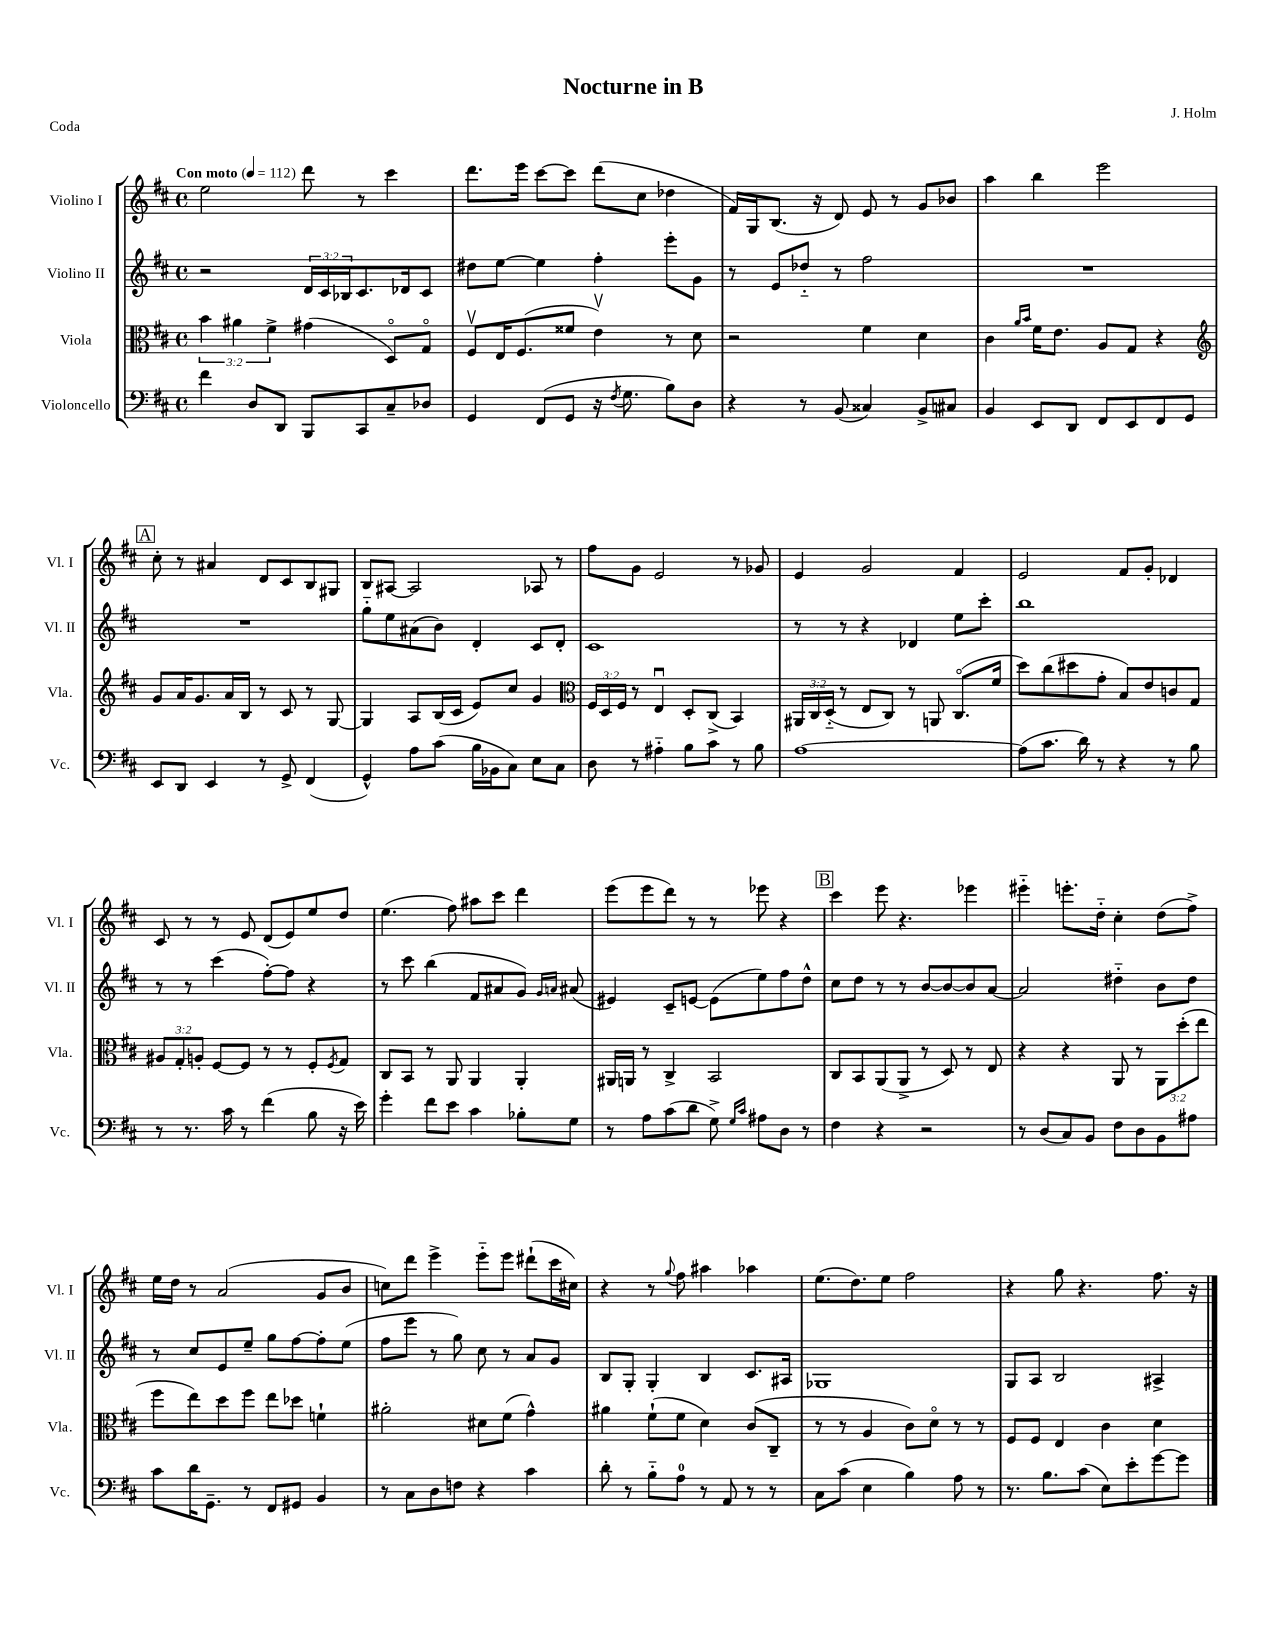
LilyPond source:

\header { title = "Nocturne in B" composer = "J. Holm" piece = "Coda" }
<<
\new StaffGroup <<
\new Staff = "s0" \with { instrumentName = "Violino I" shortInstrumentName = "Vl. I" } {
    \clef treble \key d \major \defaultTimeSignature \time 4/4 \tempo "Con moto" 4 = 112
    e''2 d'''8 r8 cis'''4 |
    d'''8. e'''16 cis'''8~ cis'''8 d'''8( cis''8 des''4 |
    fis'16) g16 b8.( r16 d'8) e'8 r8 g'8 bes'8 |
    a''4 b''4 e'''2 |
    \mark \markup { \box "A" } cis''8-. r8 ais'4 d'8 cis'8 b8 gis8 |
    b8 ais8~ ais2 aes8 r8 |
    fis''8 g'8 e'2 r8 ges'8 |
    e'4 g'2 fis'4 |
    e'2 fis'8 g'8-. des'4 |
    cis'8 r8 r8 e'8 d'8( e'8) e''8 d''8 |
    e''4.( fis''8) ais''8 cis'''8 d'''4 |
    e'''8( e'''8 d'''8) r8 r8 ees'''8 r4 |
    \mark \markup { \box "B" } cis'''4 e'''8 r4. ees'''4 |
    eis'''4-_ e'''8.-. d''16-_ cis''4-. d''8( fis''8->) |
    e''16 d''16 r8 a'2( g'8 b'8 |
    c''8) d'''8 e'''4-> e'''8-_ e'''8 dis'''8-!( cis'''16 cis''16) |
    r4 r8 \appoggiatura { g''8 } fis''8 ais''4 aes''4 |
    e''8.( d''8.) e''8 fis''2 |
    r4 g''8 r4. fis''8. r16 \bar "|." |
}
\new Staff = "s1" \with { instrumentName = "Violino II" shortInstrumentName = "Vl. II" } {
    \clef treble \key d \major \defaultTimeSignature \time 4/4 \override Staff.TupletNumber.text = #tuplet-number::calc-fraction-text
    r2 \tuplet 3/2 { d'16 cis'16 bes16 } cis'8. des'16 cis'8 |
    dis''8 e''8~ e''4 fis''4-. e'''8-. g'8 |
    r8 e'8 des''8-_ r8 fis''2 |
    R1 |
    \mark \markup { \box "A" } R1 |
    g''8-_ e''8 ais'8( b'8) d'4-. cis'8 d'8-. |
    cis'1 |
    r8 r8 r4 des'4 e''8 cis'''8-. |
    b''1 |
    r8 r8 cis'''4( fis''8~-.) fis''8 r4 |
    r8 cis'''8 b''4( fis'8 ais'8 g'8) \grace { g'16 a'16 } ais'8( |
    eis'4) cis'8-- e'8~ e'8( e''8) fis''8 d''8-^ |
    \mark \markup { \box "B" } cis''8 d''8 r8 r8 b'8~ b'8~ b'8 a'8~ |
    a'2 dis''4-_ b'8 dis''8 |
    r8 cis''8 e'8 e''8-- g''8 fis''8~ fis''8-. e''8( |
    fis''8 e'''8 r8 g''8) cis''8 r8 a'8 g'8 |
    b8 g8-. g4-. b4 cis'8. ais16 |
    ges1 |
    g8 a8 b2 ais4-> \bar "|." |
}
\new Staff = "s2" \with { instrumentName = "Viola" shortInstrumentName = "Vla." } {
    \clef alto \key d \major \defaultTimeSignature \time 4/4 \override Staff.TupletNumber.text = #tuplet-number::calc-fraction-text
    \tuplet 3/2 { b'4 ais'4 fis'4-> } gis'4( d8\flageolet) g8\flageolet |
    fis8\upbow e16 fis8.( fisis'8 e'4\upbow) r8 d'8 |
    r2 fis'4 d'4 |
    cis'4 \grace { a'16 b'16 } fis'16 e'8. a8 g8 r4 |
    \mark \markup { \box "A" } \clef treble g'8 a'16 g'8. a'16 b16 r8 cis'8 r8 g8~ |
    g4 a8 b16( cis'16 e'8) cis''8 g'4 |
    \clef alto \tuplet 3/2 { fis16 d16 fis16 } r8 e4\downbow d8-. cis8->( b,4) |
    \tuplet 3/2 { ais,16 cis16 d16-_( } r8 e8 cis8) r8 a,8 cis8.\flageolet( fis'16 |
    d''8) cis''8( dis''8 g'8-. b8) e'8 c'8 g8 |
    \tuplet 3/2 { ais8 g8-. a8-. } fis8~ fis8 r8 r8 fis8-. \acciaccatura { fis8 } g8 |
    cis8 b,8 r8 a,8 a,4 a,4-. |
    ais,16 a,16 r8 cis4-> b,2 |
    \mark \markup { \box "B" } cis8 b,8 a,8( a,8-> r8 d8) r8 e8 |
    r4 r4 a,8 r8 \tuplet 3/2 { a,8 d''8-.( e''8 } |
    fis''8 e''8) d''8 fis''8 e''8 des''8 f'4-! |
    ais'2-. dis'8 fis'8( g'4-^) |
    ais'4 fis'8-!( fis'8 d'4) cis'8( cis8-- |
    r8 r8 a4 cis'8) d'8\flageolet r8 r8 |
    fis8 fis8 e4 cis'4 d'4 \bar "|." |
}
\new Staff = "s3" \with { instrumentName = "Violoncello" shortInstrumentName = "Vc." } {
    \clef bass \key d \major \defaultTimeSignature \time 4/4
    fis'4 d8 d,8 b,,8 cis,8 cis8-- des8 |
    g,4 fis,8( g,8 r16 \acciaccatura { fis8 } g8. b8) d8 |
    r4 r8 b,8( cisis4) b,8-> cis8 |
    b,4 e,8 d,8 fis,8 e,8 fis,8 g,8 |
    \mark \markup { \box "A" } e,8 d,8 e,4 r8 g,8-> fis,4( |
    g,4-^) a8 cis'8( b16 bes,16 cis8) e8 cis8 |
    d8 r8 ais4-_ b8 cis'8 r8 b8 |
    a1~ |
    a8( cis'8. d'16) r8 r4 r8 b8 |
    r8 r8. cis'16 r8 fis'4( b8 r16 e'16) |
    g'4-. fis'8 e'8 cis'4 bes8-. g8 |
    r8 a8 cis'8( d'8 g8->) \grace { g16 cis'16 } ais8 d8 r8 |
    \mark \markup { \box "B" } fis4 r4 r2 |
    r8 d8( cis8) b,8 fis8 d8 b,8 ais8 |
    cis'8 d'16 g,8.-- r8 fis,8 gis,8 b,4 |
    r8 cis8 d8 f8 r4 cis'4 |
    d'8-. r8 b8-_ a8-0 r8 a,8 r8 r8 |
    cis8 cis'8( e4 b4) a8 r8 |
    r8. b8. cis'8( e8) e'8-. g'8~ g'8 \bar "|." |
}
>>
>>
\layout { \context { \Score \remove "Bar_number_engraver" } }
